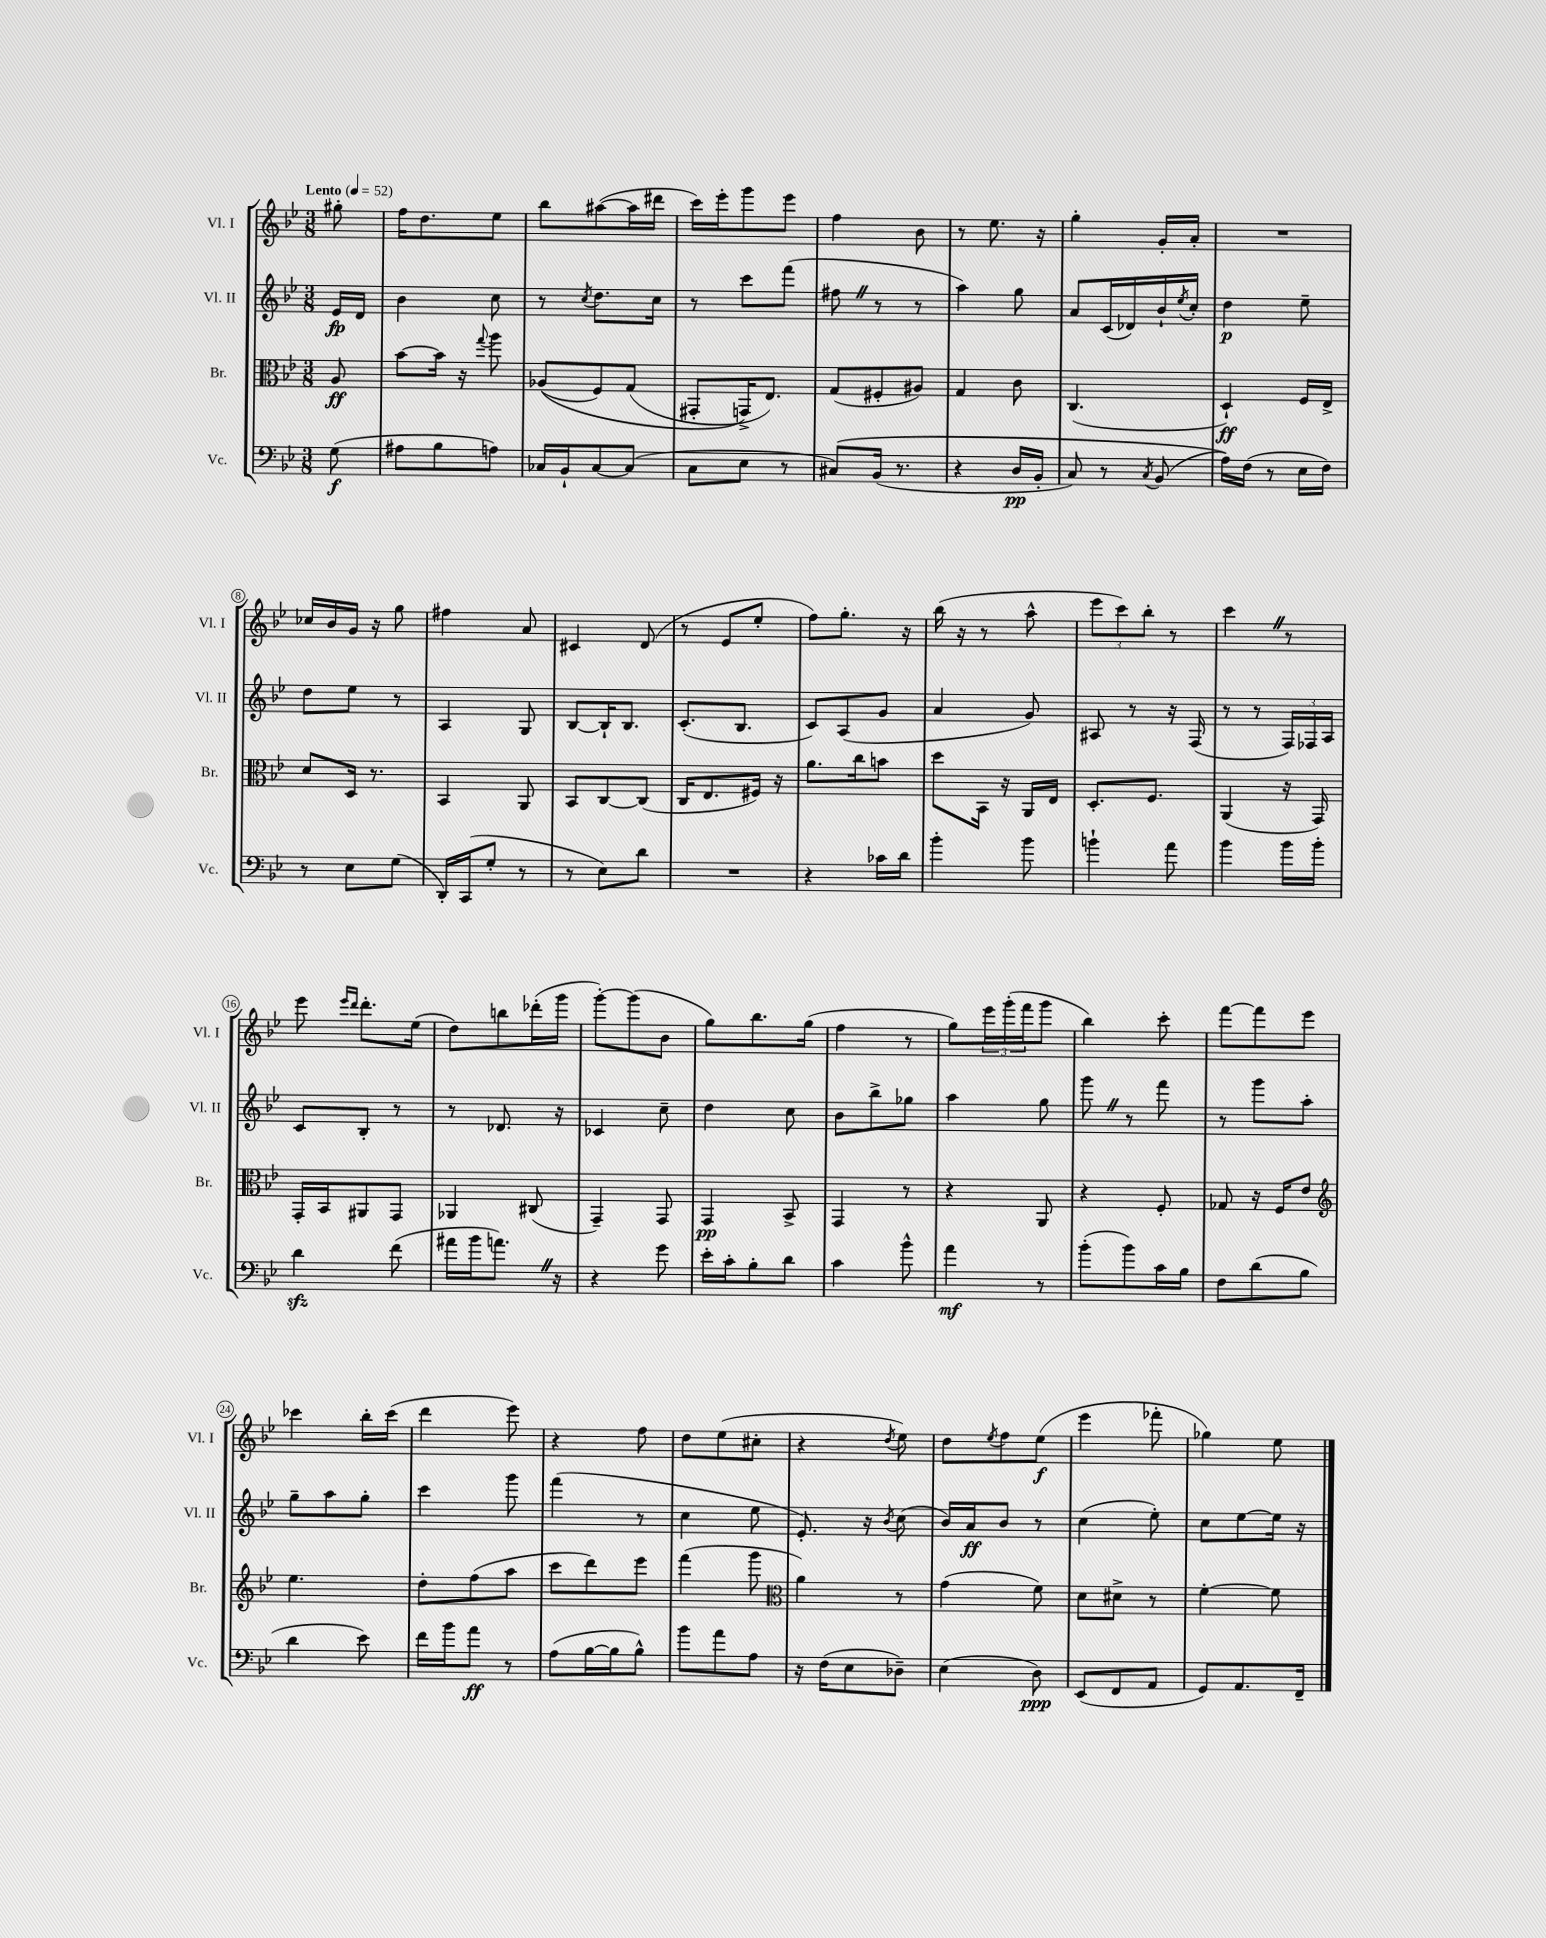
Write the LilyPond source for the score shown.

<<
\new StaffGroup <<
\new Staff = "s0" \with { instrumentName = "Vl. I" shortInstrumentName = "Vl. I" } {
    \clef treble \key bes \major \numericTimeSignature \time 3/8 \partial 8 \tempo "Lento" 4 = 52
    gis''8-. |
    f''16 d''8. ees''8 |
    bes''8 ais''8~( ais''16 dis'''16 |
    c'''16) ees'''16-. g'''8 ees'''8 |
    f''4 bes'8 |
    r8 ees''8. r16 |
    g''4-. g'16-. a'16-. |
    R4. |
    ces''16 bes'16 g'16 r16 g''8 |
    fis''4 a'8 |
    cis'4 d'8( |
    r8 ees'8 ees''8-. |
    f''8) g''8.-. r16 |
    bes''16( r16 r8 a''8-^ |
    \tuplet 3/2 { ees'''8 c'''8) bes''8-. } r8 |
    c'''4 \once \override BreathingSign.text = \markup { \musicglyph "scripts.caesura.straight" } \breathe r8 |
    ees'''8 \grace { ees'''16 d'''16 } d'''8.-. ees''16( |
    d''8) b''8 des'''16-.( g'''16 |
    g'''8~-.) g'''8( bes'8 |
    g''8) bes''8. g''16( |
    f''4 r8 |
    g''8) \tuplet 3/2 { ees'''16 g'''16-.( f'''16 } g'''8 |
    bes''4) c'''8-. |
    f'''8~ f'''8 ees'''8 |
    ces'''4 bes''16-. ces'''16( |
    d'''4 ees'''8) |
    r4 f''8 |
    d''8 ees''8( cis''8-. |
    r4 \acciaccatura { d''8 } ees''8) |
    d''8 \acciaccatura { ees''8 } f''8 ees''8\f( |
    ees'''4 fes'''8-. |
    ges''4) ees''8 \bar "|." |
}
\new Staff = "s1" \with { instrumentName = "Vl. II" shortInstrumentName = "Vl. II" } {
    \clef treble \key bes \major \numericTimeSignature \time 3/8 \partial 8
    ees'16\fp d'16 |
    bes'4 c''8 |
    r8 \acciaccatura { c''8 } d''8. c''16 |
    r8 c'''8 f'''8( |
    fis''8 \once \override BreathingSign.text = \markup { \musicglyph "scripts.caesura.straight" } \breathe r8 r8 |
    a''4) g''8 |
    a'8 c'16( des'16) bes'16-! \acciaccatura { ees''8 } c''16-. |
    d''4\p ees''8-- |
    d''8 ees''8 r8 |
    a4 g8 |
    bes8~ bes16-! bes8. |
    c'8.-.( bes8. |
    c'8) a8( g'8 |
    a'4 g'8) |
    ais8 r8 r16 f16( |
    r8 r8 \tuplet 3/2 { f16) fes16 a16 } |
    c'8 bes8-. r8 |
    r8 des'8. r16 |
    ces'4 c''8-- |
    d''4 c''8 |
    bes'8 bes''8-> ges''8 |
    a''4 g''8 |
    g'''8 \once \override BreathingSign.text = \markup { \musicglyph "scripts.caesura.straight" } \breathe r8 f'''8 |
    r8 g'''8 a''8-. |
    g''8-- a''8 g''8-. |
    c'''4 g'''8 |
    f'''4( r8 |
    c''4 ees''8 |
    ees'8.-.) r16 \acciaccatura { bes'8 } c''8( |
    bes'16) a'16\ff bes'8 r8 |
    c''4( ees''8-.) |
    c''8 ees''8~ ees''16 r16 \bar "|." |
}
\new Staff = "s2" \with { instrumentName = "Br." shortInstrumentName = "Br." } {
    \clef alto \key bes \major \numericTimeSignature \time 3/8 \partial 8
    a8\ff |
    bes'8~ bes'16 r16 \appoggiatura { g''8 } a''8 |
    aes8(\( f8) g8( |
    gis,8-. g,16->\) ees8.) |
    g8( fis8-. ais8) |
    g4 c'8 |
    c4.( |
    d4-!\ff) f16 ees16-> |
    d'8 d16 r8. |
    bes,4 a,8 |
    bes,8 c8~ c8( |
    c16 ees8. fis16) r16 |
    a'8. c''16 b'8 |
    d''8 bes,16 r16 a,16 ees16 |
    d8.-. f8. |
    a,4( r16 g,16) |
    g,16-. bes,16 ais,8 g,8 |
    aes,4 cis8( |
    g,4--) g,8 |
    g,4\pp bes,8-> |
    g,4 r8 |
    r4 a,8 |
    r4 f8-. |
    ges8 r16 f16 ees'8 |
    \clef treble ees''4. |
    d''8-. f''8( a''8 |
    c'''8 d'''8) ees'''8 |
    f'''4( g'''8 |
    \clef alto a'4) r8 |
    g'4( f'8) |
    d'8 dis'8-> r8 |
    f'4~-. f'8 \bar "|." |
}
\new Staff = "s3" \with { instrumentName = "Vc." shortInstrumentName = "Vc." } {
    \clef bass \key bes \major \numericTimeSignature \time 3/8 \partial 8
    g8\f( |
    ais8 bes8 a8) |
    ces16 bes,16-! ces8~ ces8( |
    c8 ees8 r8 |
    cis8)\( bes,16( r8. |
    r4 d16\pp bes,16-. |
    c8) r8 \acciaccatura { c8 } bes,8( |
    a16)\) f16( r8 ees16 f16) |
    r8 ees8 g8( |
    d,16-.) c,16( g8-. r8 |
    r8 ees8) d'8 |
    R4. |
    r4 ces'16 d'16 |
    bes'4-. bes'8 |
    b'4-! a'8 |
    bes'4 bes'16 bes'16-. |
    d'4\sfz f'8( |
    ais'16 bes'16 a'8.) \once \override BreathingSign.text = \markup { \musicglyph "scripts.caesura.straight" } \breathe r16 |
    r4 g'8 |
    ees'16-. c'16-. bes8-. d'8 |
    c'4 bes'8-^ |
    a'4\mf r8 |
    bes'8-.( bes'8) c'16 bes16 |
    f8 d'8( bes8 |
    d'4 ees'8) |
    f'16 bes'16 a'8\ff r8 |
    a8( bes16~ bes16 bes8-^) |
    bes'8 a'8 a8 |
    r16 f16( ees8 des8--) |
    ees4( d8\ppp) |
    ees,8( f,8 a,8 |
    g,8) a,8. f,16-- \bar "|." |
}
>>
>>
\layout { \context { \Score \override BarNumber.stencil = #(make-stencil-circler 0.1 0.3 ly:text-interface::print) } }
